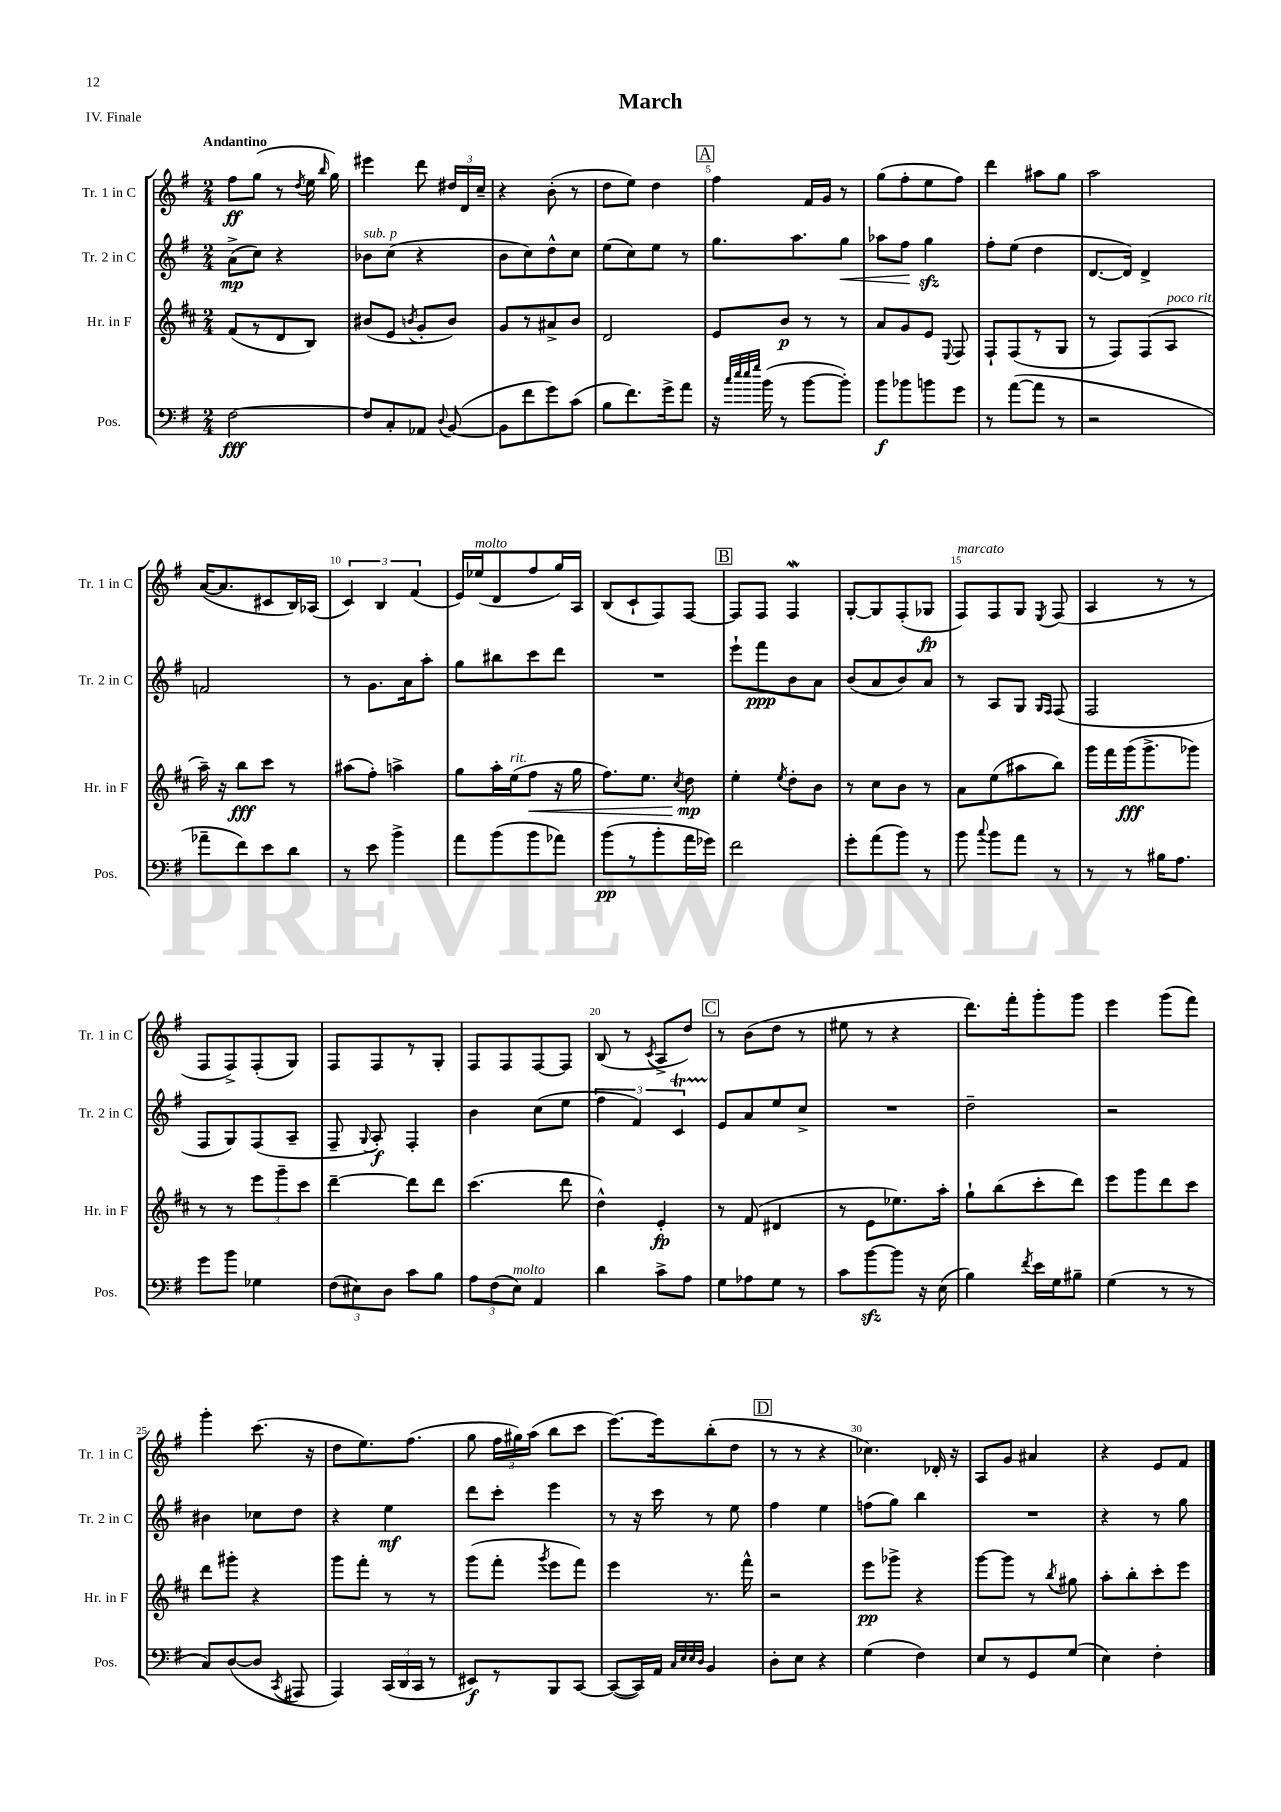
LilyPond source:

\header { title = "March" piece = "IV. Finale" }
<<
\new StaffGroup <<
\new Staff = "s0" \with { instrumentName = "Tr. 1 in C" shortInstrumentName = "Tr. 1 in C" } {
    \clef treble \key g \major \numericTimeSignature \time 2/4 \tempo "Andantino"
    \autoBeamOff fis''8[\ff g''8]( r8 \acciaccatura { d''8 } e''16 \grace { b''16 } g''16) |
    eis'''4 d'''8 \tuplet 3/2 { dis''16[ d'16 c''16]-- } |
    r4 b'8-.( r8 |
    d''8[ e''8]) d''4 |
    \mark \markup { \box "A" } fis''4 fis'16[ g'16] r8 |
    g''8[( fis''8-. e''8 fis''8]) |
    d'''4 ais''8[ g''8] |
    a''2 |
    a'16[~( a'8. cis'8 b16) aes16]( |
    \tuplet 3/2 { c'4) b4 fis'4( } |
    e'16[) ees''16^\markup { \italic "molto" }( d'8 fis''8 g''16) a16] |
    b8[( c'8-! fis8) fis8]~ |
    \mark \markup { \box "B" } fis8[ fis8] fis4\mordent |
    g8[~-. g8 fis8-.( ges8]\fp |
    fis8[^\markup { \italic "marcato" }) fis8 g8] \acciaccatura { e8 } fis8( |
    a4 r8 r8 |
    fis8[ fis8->) fis8-.( g8]) |
    fis8[ fis8 r8 g8]-. |
    fis8[ fis8 fis8~ fis8] |
    b8( r8 \acciaccatura { c'8 } a8[-> d''8]) |
    \mark \markup { \box "C" } r8 b'8[( d''8] r8 |
    eis''8 r8 r4 |
    d'''8.[) fis'''16-. g'''8-. g'''8] |
    e'''4 g'''8[( fis'''8]) |
    g'''4-. c'''8.( r16 |
    d''8[ e''8.) fis''8.]( |
    g''8 \tuplet 3/2 { fis''16[ gis''16) a''16]( } b''8[ c'''8] |
    e'''8.[~) e'''16 b''8-.( d''8] |
    \mark \markup { \box "D" } r8 r8 r4 |
    ces''4.) des'16-. r16 |
    a8[ g'8] ais'4 |
    r4 e'8[ fis'8] \bar "|." |
}
\new Staff = "s1" \with { instrumentName = "Tr. 2 in C" shortInstrumentName = "Tr. 2 in C" } {
    \clef treble \key g \major \numericTimeSignature \time 2/4
    \autoBeamOff a'8[->\mp( c''8]) r4 |
    bes'8[^\markup { \italic "sub. p" } c''8]( r4 |
    b'8[ c''8) d''8-^ c''8] |
    e''8[( c''8) e''8] r8 |
    \mark \markup { \box "A" } g''8.[ a''8. g''8]\< |
    aes''8[ fis''8]\! g''4\sfz |
    fis''8[-. e''8]( d''4 |
    d'8.[~ d'16]) d'4-> |
    f'2 |
    r8 g'8.[ a'16 a''8]-. |
    g''8[ bis''8 c'''8 d'''8] |
    R2 |
    \mark \markup { \box "B" } e'''8[-! fis'''8\ppp b'8 a'8] |
    b'8[( a'8 b'8) a'8] |
    r8 a8[ g8] \grace { g16[ fis16] } fis8( |
    fis2 |
    fis8[ g8) fis8( a8]-- |
    fis8-- \appoggiatura { g8 } a8-.\f) fis4-. |
    b'4 c''8[( e''8] |
    \tuplet 3/2 { fis''4 fis'4) c'4\startTrillSpan } |
    \mark \markup { \box "C" } e'8[\stopTrillSpan a'8 e''8 c''8]-> |
    R2 |
    d''2-- |
    r2 |
    bis'4 ces''8[ d''8] |
    r4 e''4\mf |
    d'''8[ c'''8]-. e'''4 |
    r8 r16 c'''16 r8 e''8 |
    \mark \markup { \box "D" } fis''4 e''4 |
    f''8[( g''8]) b''4 |
    R2 |
    r4 r8 g''8 \bar "|." |
}
\new Staff = "s2" \with { instrumentName = "Hr. in F" shortInstrumentName = "Hr. in F" } {
    \clef treble \key d \major \numericTimeSignature \time 2/4
    \autoBeamOff fis'8[( r8 d'8 b8]) |
    bis'8[( e'8] \acciaccatura { b'8 } g'8[-. b'8]) |
    g'8[ r8 ais'8-> b'8] |
    d'2 |
    \mark \markup { \box "A" } e'8[ b'8]\p r8 r8 |
    a'8[ g'8 e'8] \appoggiatura { e8 } fis8 |
    fis8[-! fis8( r8 g8] |
    r8 fis8[) fis8( a8]^\markup { \italic "poco rit." } |
    a''16--) r16 b''8[\fff cis'''8] r8 |
    ais''8[( fis''8]-.) a''4-> |
    g''8[ a''16-. e''16^\markup { \italic "rit." }( fis''8]\< r16 g''16 |
    fis''8.[) e''8.] \acciaccatura { cis''8 } d''8\mp\! |
    \mark \markup { \box "B" } e''4-. \acciaccatura { e''8 } d''8[-. b'8] |
    r8 cis''8[ b'8] r8 |
    a'8[ e''8( ais''8 b''8]) |
    g'''16[ fis'''16 g'''16\fff( g'''8.-> ges'''8]) |
    r8 r8 \tuplet 3/2 { e'''8[ g'''8-- cis'''8] } |
    d'''4~-- d'''8[ d'''8] |
    cis'''4.( d'''8 |
    d''4-^) e'4-.\fp |
    \mark \markup { \box "C" } r8 fis'8( dis'4 |
    r8 e'8[ ees''8.) a''16]-. |
    g''8[-! b''8( cis'''8-. d'''8]) |
    e'''8[ g'''8 d'''8 cis'''8] |
    d'''8[ gis'''8]-. r4 |
    g'''8[ fis'''8]-. r8 r8 |
    g'''8[( fis'''8]-. \acciaccatura { g'''8 } e'''8[ fis'''8]) |
    e'''4 r8. fis'''16-^ |
    \mark \markup { \box "D" } r2 |
    e'''8[\pp ges'''8]-> r4 |
    g'''8[~ g'''8] r8 \acciaccatura { b''8 } gis''8 |
    a''8[-. b''8-. cis'''8-. e'''8] \bar "|." |
}
\new Staff = "s3" \with { instrumentName = "Pos." shortInstrumentName = "Pos." } {
    \clef bass \key g \major \numericTimeSignature \time 2/4
    \autoBeamOff fis2~\fff |
    fis8[ c8-. aes,8] \appoggiatura { d8 } b,8~( |
    b,8[ fis'8 g'8) c'8]( |
    b8[ fis'8.) g'16-> a'8] |
    \mark \markup { \box "A" } r16 \grace { c''32[ e''32 e''32 g''32] } b'16( r8 b'8[~ b'8]-.) |
    b'8[\f bes'8 b'8 g'8] |
    r8 a'8[~( a'8] r8 |
    r2 |
    aes'8[-- fis'8) e'8 d'8] |
    r8 e'8 b'4-> |
    a'8[ b'8( b'8 aes'8]) |
    b'8[\pp( r8 b'8-. a'16 ges'16]) |
    \mark \markup { \box "B" } fis'2 |
    g'8[-. a'8( b'8]) r8 |
    b'8 \appoggiatura { c''8 } b'8[ a'8] r8 |
    r8 r8 bis16[ a8.] |
    g'8[ b'8] ges4 |
    \tuplet 3/2 { fis8[( eis8) d8] } c'8[ b8] |
    \tuplet 3/2 { a8[ fis8( e8]^\markup { \italic "molto" }) } a,4 |
    d'4 c'8[-> a8] |
    \mark \markup { \box "C" } g8[ aes8 g8] r8 |
    c'8[ b'8~\sfz b'8] r16 e16( |
    b4) \acciaccatura { fis'8 } e'16[ g16 bis8]-- |
    g4( r8 r8 |
    c8[) d8~( d8] \acciaccatura { c,8 } ais,,8 |
    a,,4) \tuplet 3/2 { c,16[( d,16 c,16] } r8 |
    eis,8[\f) r8 b,,8 c,8]~ |
    c,8[~( c,16) a,16] \grace { c32[ e32 e32 d32] } b,4 |
    \mark \markup { \box "D" } d8[-. e8] r4 |
    g4( fis4) |
    e8[ r8 g,8 g8]( |
    e4) fis4-. \bar "|." |
}
>>
>>
\layout { \context { \Score \override BarNumber.break-visibility = ##(#f #t #t) barNumberVisibility = #(every-nth-bar-number-visible 5) } }
